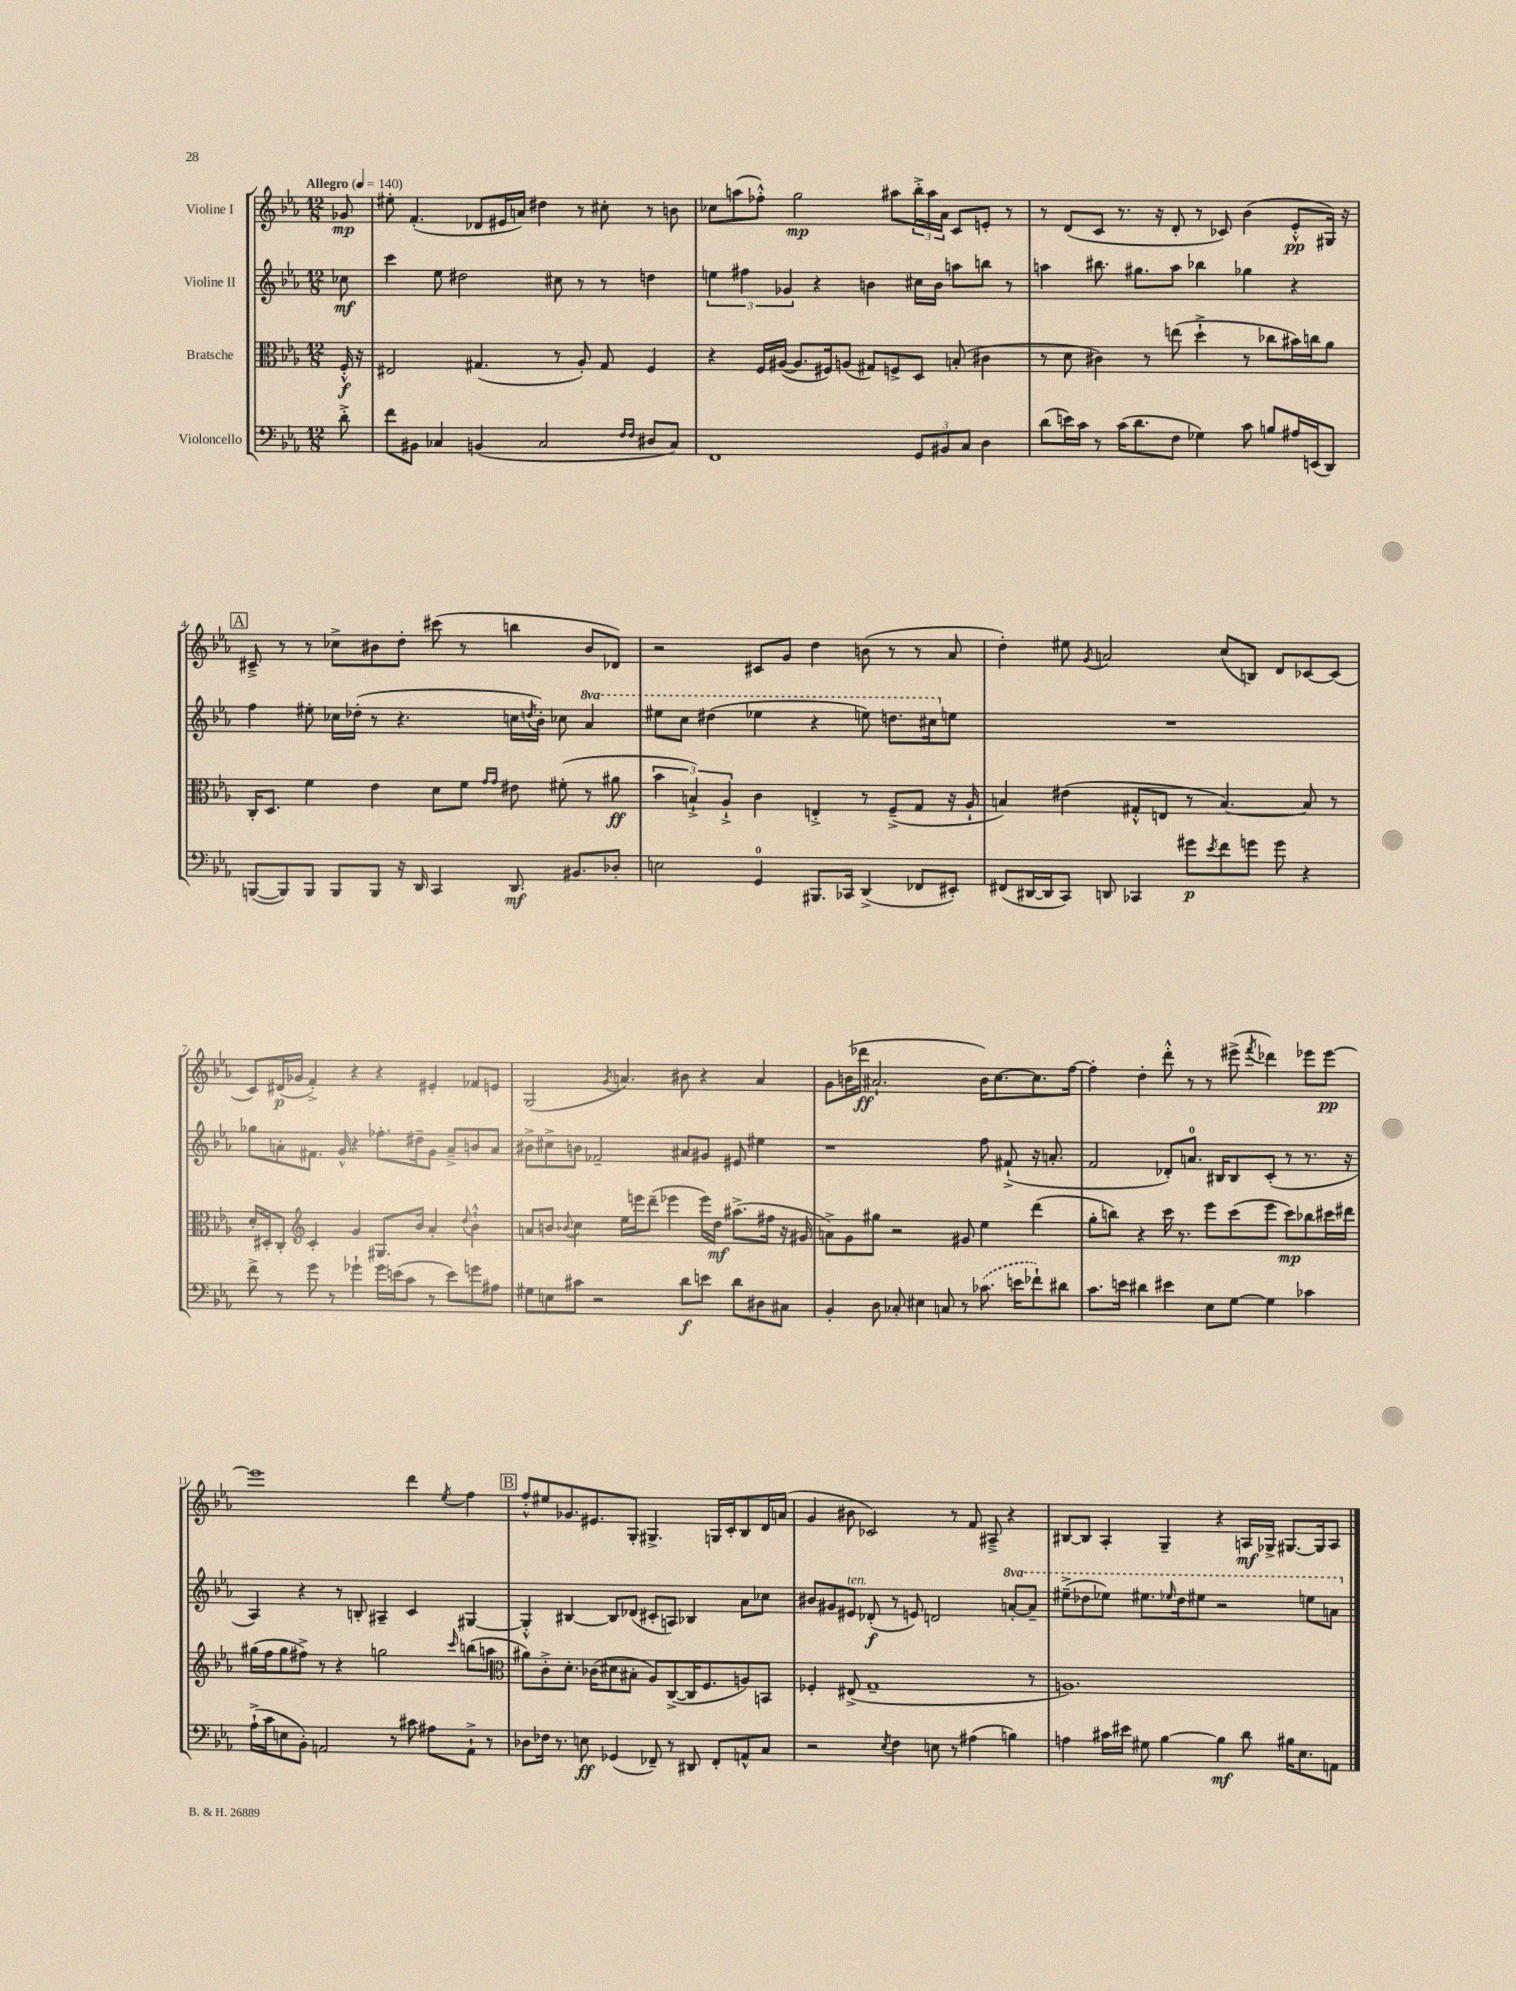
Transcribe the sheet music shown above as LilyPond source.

<<
\new StaffGroup <<
\new Staff = "s0" \with { instrumentName = "Violine I" } {
    \clef treble \key ees \major \numericTimeSignature \time 12/8 \partial 8 \tempo "Allegro" 4 = 140
    ges'8\mp |
    eis''8-. f'4.-.( des'8 eis'16 a'16) dis''4 r8 cis''8-. r8 b'8 |
    ces''8 a''8( fes''8-.-^) g''2\mp ais''8 \tuplet 3/2 { bes''16-.-> ais''16 aes'16 } c'8 e'8-. r8 |
    r8 d'8( c'8 r8. r16 d'8-. r8 ces'8) bes'4( ees'8-.-^\pp gis16) r16 |
    \mark \markup { \box "A" } cis'8---> r8 r8 ces''8-> bis'8 d''8-. cis'''8( r8 b''4 bis'8 des'8) |
    r2 cis'8 g'8 d''4 b'8( r8 r8 aes'8 |
    d''4-.) eis''8 \acciaccatura { g'8 } a'2 c''8( b8) d'8 ces'8~ ces'8( |
    c'8) dis'16\p( ges'16 f'4-.->) r4 r4 eis'4-. fes'8 e'8 |
    g2( \acciaccatura { g'8 } a'4.) bis'8 r4 a'4 |
    g'8 b'16( des'''16\ff ais'2.-! b'16) c''8.~ c''8. f''16~ |
    f''4-. d''4-. d'''8-.-^ r8 r8 eis'''8->( \acciaccatura { f'''8 } des'''4) ees'''8 ees'''8~\pp |
    ees'''1 d'''4 \acciaccatura { ees''8 } f''4 |
    \mark \markup { \box "B" } f''8-.-^ eis''8 ges'8. eis'8. g8-. gis4.-> g16 c'16-. bes8 d'16 a'16( |
    g'4 bis'8 ces'2) r8 f'8 ais8---> r4 |
    bis8~ bis8 aes4-. g4-- r4 a16\mf ges16-> gis8.~ gis16 a8 \bar "|." |
}
\new Staff = "s1" \with { instrumentName = "Violine II" } {
    \clef treble \key ees \major \numericTimeSignature \time 12/8 \set Staff.ottavationMarkups = #ottavation-simple-ordinals \partial 8
    ces''8\mf |
    c'''4 ees''8 dis''2 cis''8 r8 r8 d''4 |
    \tuplet 3/2 { e''4 fis''4 ges'4 } r4 b'4 cis''16 b'16 a''8 b''8 r8 |
    a''4 bis''8. gis''8. a''8 bes''4 ges''4 r4 |
    \mark \markup { \box "A" } f''4 eis''8-. ces''16 des''16-.( r8 r4. c''16 \acciaccatura { d''8 } bes'16-.) ces''8 \ottava #1 aes''4 |
    eis'''8 c'''8 dis'''4( ees'''4 r4 e'''8) d'''8. cis'''16 \ottava #0 e''8 |
    R1. |
    ges''8 a'8-. fis'8. g'16-^ r4 fes''8.-. dis''16-- g'8 a'8---> b'8 a'8 |
    bis'8-> cis''8-> b'8 fes'2-- ais'8 gis'8 eis'8 eis''4 |
    r1 f''8 fis'8-!->( r16 a'8.-. |
    f'2 des'8-.) a'8.-0 bis16 bis8 c'8-.( r8 r8. r16 |
    aes4) r4 r8 b8-. ais4-- c'4 gis4~ |
    \mark \markup { \box "B" } gis4-.-^ bis4~ bis8 des'8( cis'8-. a8) bes4 aes'8 ces''8 |
    bis'8 gis'8 eis'8^\markup { \italic "ten." } des'8-.\f( r8 e'8) d'2 \ottava #1 a''8~-. a''8-- |
    eis'''8--->( des'''8 ees'''8) eis'''8. \grace { ees'''16 } des'''16 eis'''8 r2 e'''8 a''8 \ottava #0 \bar "|." |
}
\new Staff = "s2" \with { instrumentName = "Bratsche" } {
    \clef alto \key ees \major \numericTimeSignature \time 12/8 \partial 8
    f16-.-^\f r16 |
    eis2 gis4.( r8 aes8-.) gis8 f4 |
    r4 f16 ais16~( ais8. fis16) a8( gis8) f8-> d8 b8-.( cis'4 |
    r8 d'8 cis'4) r8 e''8( d''4-!-> r8 ces''8 bis'16) c''16 aes'8 |
    \mark \markup { \box "A" } c16-. d8. f'4 ees'4 d'8 f'8 \grace { g'16 g'16 } eis'8 fis'8-.( r8 ais'8\ff |
    \tuplet 3/2 { bes'4 b4-!->) aes4-!-> } c'4 e4-.-> r8 f8--->( g8 r16 aes16-! |
    b4) eis'4( gis8-.-^ e8 r8 b4.~) b8 r8 |
    d'16-. dis16-. c8-. \clef treble c'4-. g'4 gis8. bes'16 aes'4-. \appoggiatura { d''8 } bes'4-!-^ |
    a'8 b'8 \appoggiatura { bes'8 } c''4 ees''16 e'''16 d'''8--( ees'''4 ees'''16) d''16\mf ais''8.->( fis''16 r16 gis'16 |
    a'8->) g'8 gis''8 r2 gis'8 ees''4 d'''4( |
    g''8-. b''8) r4 c'''16 r8. ees'''8 c'''8( ees'''8 c'''8\mp) bes''8 cis'''16 dis'''16 |
    gis''16( f''16 gis''8 fis''8->) r8 r4 g''2 \grace { c'''16 } b''8( a''8 |
    \mark \markup { \box "B" } \clef alto ais'8) c'8-.-> d'8.-. ces'16( dis'8 bis8-. aes8) c8~->( c16 f8. a8) b,8 |
    fes4-. eis8->( g1-- r8 |
    a1.) \bar "|." |
}
\new Staff = "s3" \with { instrumentName = "Violoncello" } {
    \clef bass \key ees \major \numericTimeSignature \time 12/8 \partial 8
    d'8-.-> |
    f'8 bis,8 ces4 b,4( ces2 \grace { f16 f16 } dis8 ces8) |
    f,1 \tuplet 3/2 { g,8 bis,8 c8 } d4 |
    d'8( e'16) c'16 r8 c'16( d'8. f8 ges4) c'8 b8 ais16 e,16( d,8) |
    \mark \markup { \box "A" } b,,8~( b,,8) b,,8 b,,8 b,,8 r16 d,16 c,4 d,8.\mf bis,8. des8-. |
    e2 g,4-0 bis,,8. ces,16 d,4->( fes,8 eis,8-.) |
    fis,8( dis,16~ dis,16 c,8) d,8 ces,4 gis'8\p \acciaccatura { ees'8 } f'8 g'8 g'8 r4 |
    f'8-> r8 g'8 r8 ges'4-! ges'16 e'16( c'8 r8 e'8) g'8 ais8 |
    gis8 e8 cis'8 r2 d'8\f e'8 d'8 dis8 cis8 |
    bes,4-. d8 ces8-. eis4 c8 r8 \once \slurDashed ces'8.( e'16 fes'8-!) dis'8 |
    c'8. e'16 dis'4 eis'4 ees8 g8~ g4 ces'4 |
    aes16-!->( c'16 e8 bes,8-.) a,2 r8 cis'8 ais8 a,8-!-> r8 |
    \mark \markup { \box "B" } des8 fes16 r8. e8\ff ges,4( fes,8--) r8 dis,8 fes,8-. a,8-^ c8 |
    r2 \acciaccatura { ees8 } f4 e8 r8 ais4( b4) |
    a4 cis'16 eis'16 gis8 bes4~ bes4\mf d'8 bis16 ees8. a,8 \bar "|." |
}
>>
>>
